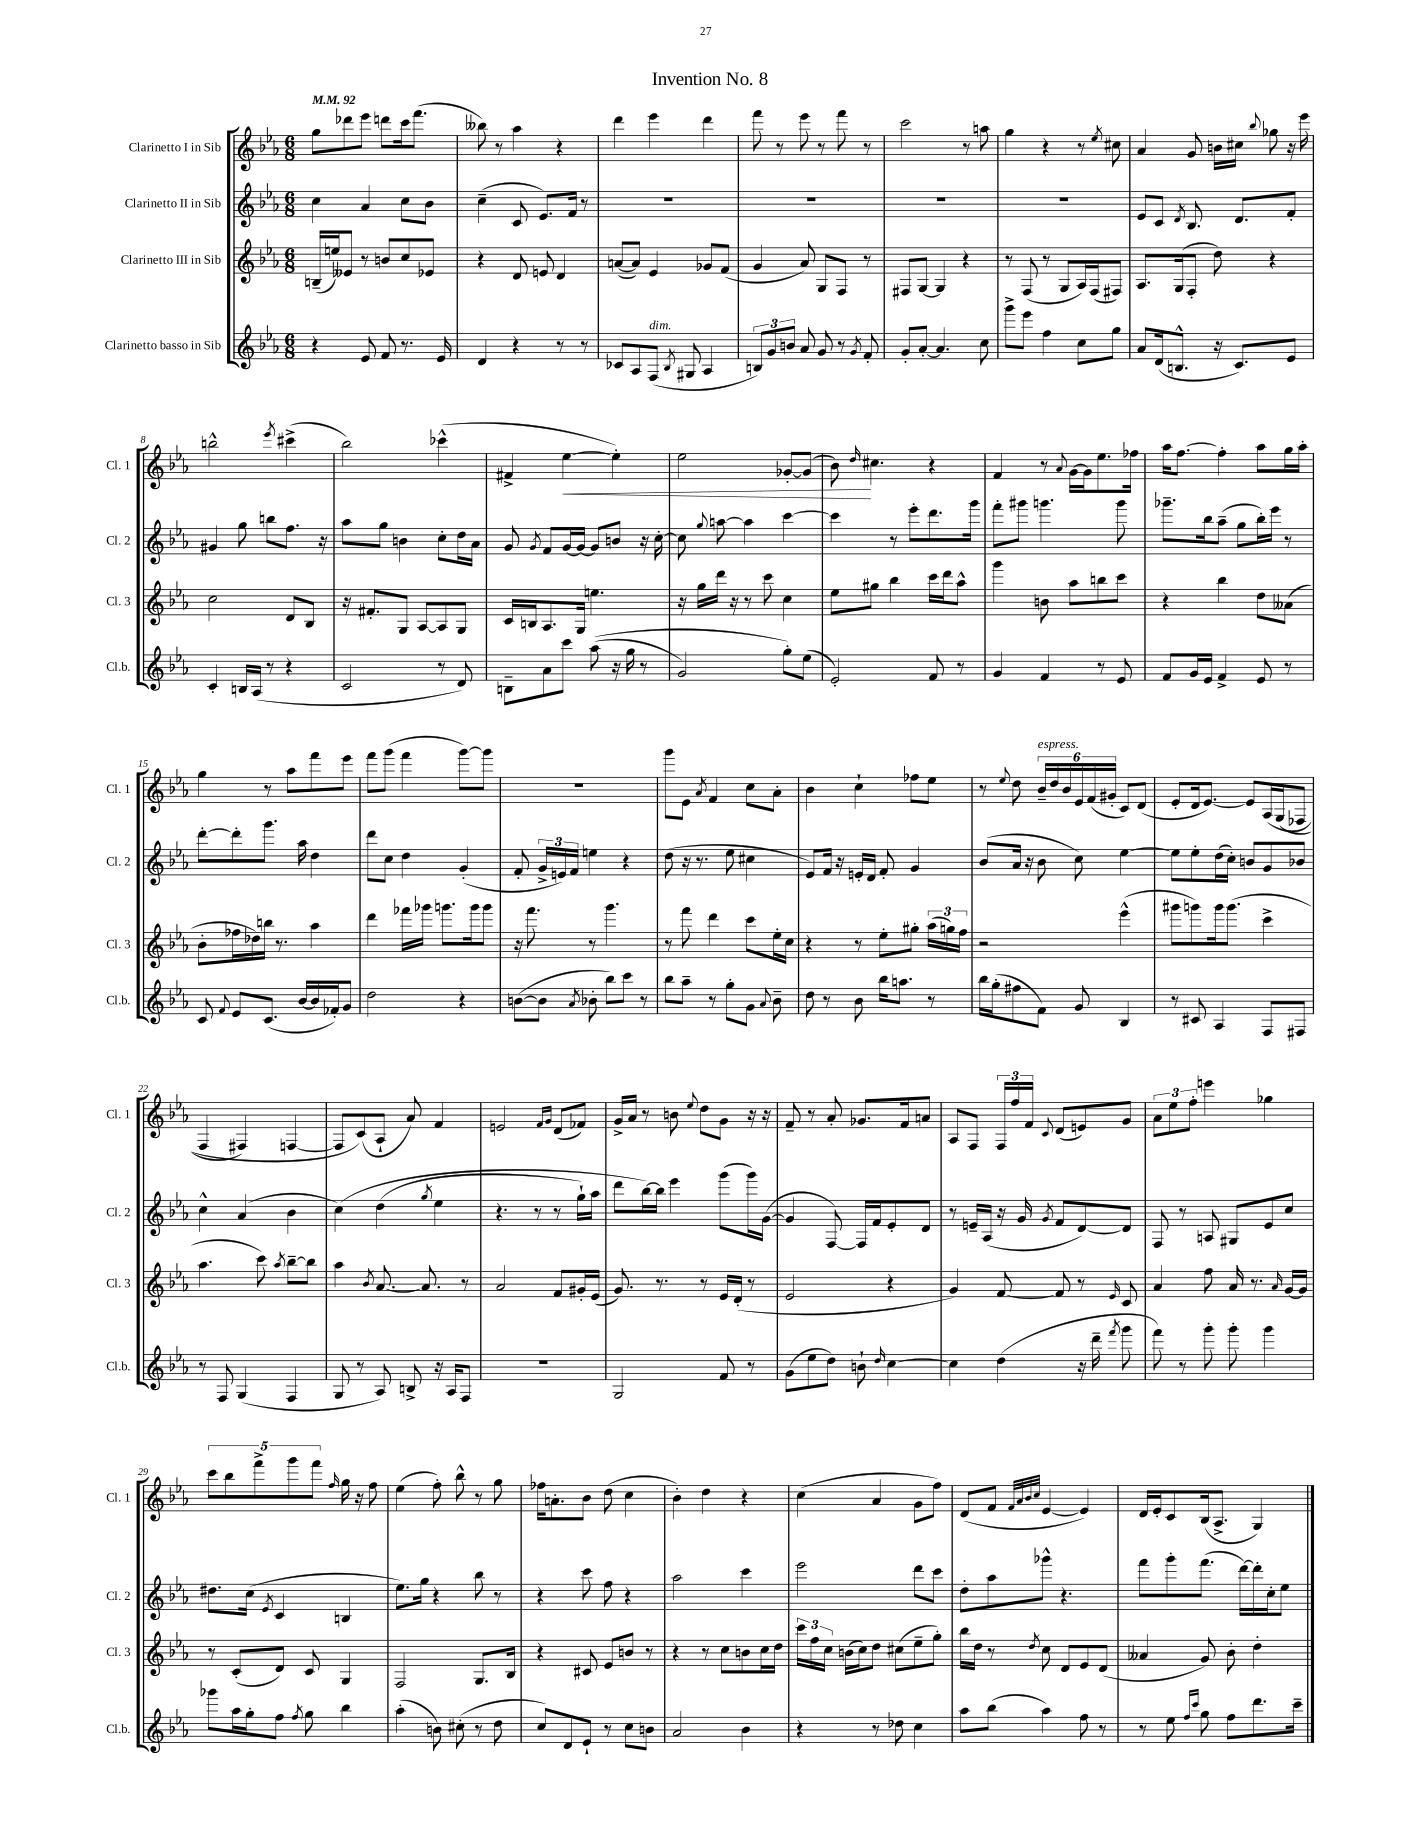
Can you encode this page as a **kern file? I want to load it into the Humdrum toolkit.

**kern	**kern	**kern	**kern	**dynam
*part4	*part3	*part2	*part1	*part1
*staff4	*staff3	*staff2	*staff1	*staff1
*I"Clarinetto basso in Sib	*I"Clarinetto III in Sib	*I"Clarinetto II in Sib	*I"Clarinetto I in Sib	*
*I'Cl.b.	*I'Cl. 3	*I'Cl. 2	*I'Cl. 1	*
*clefG2	*clefG2	*clefG2	*clefG2	*
*k[b-e-a-]	*k[b-e-a-]	*k[b-e-a-]	*k[b-e-a-]	*
*M6/8	*M6/8	*M6/8	*M6/8	*
*MM92	*MM92	*MM92	*MM92	*
=1	=1	=1	=1	=1
4r	(16Bn~/LL	4cc\	8gg\L	.
.	16een/J)	.	.	.
.	8e--X/J	.	8ddd-X\	.
8e-/	8r	4a-/	8eee-\J	.
8f/	8bn/L	.	8dddn\L	.
8.r	8cc/	8cc\L	16ccc\k	.
.	.	.	(8.fff\J	.
.	8e-X/J	8b-\J	.	.
16e-/	.	.	.	.
=2	=2	=2	=2	=2
4d/	4r	(4cc~\	8bb--X\)	.
.	.	.	8r	.
4r	8d/	8c/	4aa-\	.
.	8en/	8.e-/L)	.	.
8r	4d/	.	4r	.
.	.	16f/Jk	.	.
8r	.	8r	.	.
=3	=3	=3	=3	=3
8c-X/L	([8an/L	2.r	4ddd\	.
8A-/	8a/J])	.	.	.
!LO:TX:a:i:t=dim.	!	!	!	!
(8F/J	4e-/	.	4eee-\	.
8qB-/	.	.	.	.
8G#X/	.	.	.	.
4A-/	8g-X/L	.	4ddd\	.
.	(8f/J	.	.	.
=4	=4	=4	=4	=4
12Bn/L)	4g/	2.r	8fff\	.
12g/	.	.	.	.
.	.	.	8r	.
12bn/J	.	.	.	.
8a-/	8a-/)	.	8eee-\	.
8g/	8G/L	.	8r	.
8r	8F/J	.	8fff\	.
8qg/	.	.	.	.
8f'/	8r	.	8r	.
=5	=5	=5	=5	=5
8g'/L	8F#X/L	2.r	2ccc\	.
[8a-'/J	[8G/J	.	.	.
4.a-/]	4G/]	.	.	.
.	4r	.	8r	.
8cc\	.	.	8aan\	.
=6	=6	=6	=6	=6
8ggg^\L	8r	2.r	4gg\	.
8eee-\J	(8F/	.	.	.
4ff\	8r	.	4r	.
.	8G/L	.	.	.
8cc\L	16A-/L)	.	8r	.
.	(16F/J	.	.	.
.	.	.	8qee-/	.
8gg\J	8F#X/J)	.	8cc#X\	.
=7	=7	=7	=7	=7
8a-/L	8.A-/L	8e-/L	4a-/	.
(16d/k	.	8c/J	.	.
8.Bn^^/J	(16G/k	.	.	.
.	.	8qd/	.	.
.	8F'/J	8.B-/	8g/	.
16r	8dd\)	.	16bn\LL	.
8.c/L)	.	8.d/L	16cc#X\JJ	.
.	.	.	8qqbb-/	.
.	4r	.	8gg-X\	.
8e-/J	.	8f'/J	16r	.
.	.	.	16eee-\	.
!!LO:LB:g=z
=8	=8	=8	=8	=8
4c'/	2cc\	4g#X/	2bbn^^\	.
16Bn/LL	.	8gg\	.	.
(16A-/JJ	.	.	.	.
8r	.	8bbn\L	.	.
.	.	.	8qeee-/	.
4r	8d/L	8.ff\J	(4ccc#X^\	.
.	8B-/J	.	.	.
.	.	16r	.	.
=9	=9	=9	=9	=9
2c/	16r	8aa-\L	2bb-\)	.
.	8.f#X'/L	.	.	.
.	.	8gg\J	.	.
.	8G/J	4bn\	.	.
.	[8A-/L	.	.	.
8r	8A-/]	8cc'\L	(4ccc-X^^\	.
8d/)	8G/J	16dd\L	.	.
.	.	16a-\JJ	.	.
=10	=10	=10	=10	=10
8Bn~\L	16c/LL	8g/	4f#X^/	.
.	16Bn/J	.	.	.
.	.	8qg/	.	.
8a-\	8.A-/	8f/L	.	.
!	!	!	!	!LO:HP:b
8ccc\J	.	[16g/L	[4ee-\	<
.	16G/Jk	16g/JJ_	.	.
((8aa-\	4.een\	8g/L]	.	.
16r	.	8bn/J	4ee-'\])	.
16gg\	.	.	.	.
8r	.	16r	.	.
.	.	[16cc'\	.	.
=11	=11	=11	=11	=11
2g/)	16r	8cc\]	2ee-\	.
.	16gg\LL	.	.	.
.	.	8qqgg/	.	.
.	16ddd\JJ	[8aan\	.	.
.	16r	.	.	.
.	8r	4aa\]	.	.
.	8ccc\	.	.	.
8gg'\L)	4cc\	[4ccc\	[8g-X'/L	.
(8ee-\J	.	.	(8g-/J]	.
=12	=12	=12	=12	=12
2e-'/)	8ee-\L	4ccc\]	8b-\)	.
.	.	.	16qqdd/	.
.	8gg#X\J	.	4.cc#X\	[
.	4bb-\	8r	.	.
.	.	8eee-'\L	.	.
8f/	16ccc\LL	8.ddd\	4r	.
.	16ddd\J	.	.	.
8r	8aa-^^\J	.	.	.
.	.	16ggg\Jk	.	.
=13	=13	=13	=13	=13
4g/	4ggg\	8fff'\L	4f/	.
.	.	8ggg#X\J	.	.
4f/	8bn\	4.gggn\	8r	.
.	.	.	8qqa-/	.
.	8aa-\L	.	[16g\LL	.
.	.	.	16g\J]	.
8r	8bbn\	.	8.ee-\	.
8e-/	8ccc\J	8ggg\	.	.
.	.	.	16ff-X\Jk	.
=14	=14	=14	=14	=14
8f/L	4r	8.ggg-X~\L	16aa-\KL	.
.	.	.	[8.ff\J	.
16g/L	.	.	.	.
16e-/JJ	.	16bb-\k	.	.
4f^/	4bb-\	(8aa-~\J	4ff'\]	.
.	.	8gg\L	.	.
8e-/	8dd\L	16bb-'\L)	8aa-\L	.
.	.	16eee-\JJ	.	.
8r	(8a--X\J	8r	16gg\L	.
.	.	.	16aa-'\JJ	.
!!LO:LB:g=z
=15	=15	=15	=15	=15
8c/	8b-'\L	[8ddd'\L	4gg\	.
8qqf/	.	.	.	.
8e-/L	16ff-X\L	8ddd'\]	.	.
.	16dd-X\)	.	.	.
(8.c/J	16bbn\JJ	8.ggg\J	8r	.
.	8.r	.	.	.
.	.	.	8aa-\L	.
[16b-/LL	.	16aa-\	.	.
16b-/]	4aa-\	4dd\	8fff\	.
16f-X'/J)	.	.	.	.
8g/J	.	.	8eee-\J	.
=16	=16	=16	=16	=16
2dd\	4ddd\	8ddd\L	8fff\L	.
.	.	8cc\J	(8ggg\J	.
.	16fff-X\LL	4dd\	4fff\	.
.	16ggg-X\JJ	.	.	.
.	8.gggn\L	.	.	.
4r	.	(4g'/	[8ggg\L)	.
.	16ggg\k	.	.	.
.	8ggg\J	.	8ggg\J]	.
=17	=17	=17	=17	=17
([8bn\L	16r	8f'/	2.r	.
.	8.fff\	.	.	.
8b\J]	.	24g^/LL	.	.
.	.	24en/)	.	.
.	.	24f/JJ	.	.
8qa-/	.	.	.	.
8b-X'\	8r	4een\	.	.
8bb-\L)	4.ggg\	.	.	.
8ccc\J	.	4r	.	.
8r	.	.	.	.
=18	=18	=18	=18	=18
8bb-\L	8r	(8dd\	8ggg\L	.
8aa-~\J	8fff\	16r	8e-\J	.
.	.	8.r	.	.
.	.	.	8qa-/	.
8r	4ddd\	.	4f/	.
8gg'\L	.	8ee-\	.	.
8g\J	8ccc\L	4cc#X\	8cc\L	.
8qqa-/	.	.	.	.
8b-~\	16ee-'\L	.	8a-'\J	.
.	16cc\JJ	.	.	.
=19	=19	=19	=19	=19
8dd\	4r	8e-/L)	4b-\	.
8r	.	16f/Jk	.	.
.	.	16r	.	.
8b-\	8r	16en'/LL	4cc`\	.
.	.	16d/JJ	.	.
16bb-\KL	8ee-'\L	8f'/	.	.
8.aan\J	.	.	.	.
.	8gg#X'\J	4g/	8ff-X\L	.
8r	(24aa-\LL	.	8ee-\J	.
.	24ggn\)	.	.	.
.	24ff\JJ	.	.	.
=20	=20	=20	=20	=20
16bb-\LL	2r	(8b-/L	8r	.
(16gg'\J	.	.	.	.
.	.	.	8qqee-/	.
8ff#X\	.	16a-/Jk	8dd\	.
.	.	16r	.	.
!	!	!	!LO:TX:a:i:t=espress.	!
8f\J)	.	8b-\	24b-~/LL	.
.	.	.	24dd/	.
.	.	.	24b-/	.
8g/	.	8cc\)	24e-/	.
.	.	.	(24f/	.
.	.	.	24g#X'/JJ	.
4B-/	(4eee-^^\	[4ee-\	8c/L)	.
.	.	.	(8d/J	.
=21	=21	=21	=21	=21
8r	8ggg#X\L	8ee-\L]	8e-'/L	.
8c#X/	8gggn\)	8ee-'\	16d/k	.
.	.	.	[8.e-/J)	.
4A-/	16ggg\k	(16dd\L	.	.
.	(8.ggg\J	16cc'\JJ)	.	.
.	.	8bn/L	8e-/L]	.
8F/L	4ccc^\	8g/	(16A-/L	.
.	.	.	(16G/J	.
8F#X/J	.	8b-X/J	8F-X/J	.
!!LO:LB:g=z
=22	=22	=22	=22	=22
8r	4.aa-\	4cc^^\	4F/	.
8F/	.	.	.	.
(4G/	.	(4a-/	4F#X/)	.
.	8ccc\)	.	.	.
.	8qaa-/	.	.	.
4F/	[8bb-~\L	4b-\	[4Fn/	.
.	8bb-\J]	.	.	.
=23	=23	=23	=23	=23
8G/	4aa-\	(4cc\)	8F/L]	.
8r	.	.	(8c/)	.
.	8qb-/	.	.	.
8A-/)	[8.a-/	(4dd\	8A-`/J	.
8Bn^/	.	.	8a-/)	.
.	8.a-/]	.	.	.
.	.	8qgg/	.	.
16r	.	4ee-\	4f/	.
16A-/KL	.	.	.	.
8F/J	8r	.	.	.
=24	=24	=24	=24	=24
2.r	2a-/	4.r	2en/	.
.	.	8r	.	.
.	.	.	16qqf/LL	.
.	.	.	16qqg/JJ	.
.	8f/L	8r	(8d/L	.
.	16g#X'/L	16gg`\LL)	8f-X/J)	.
.	(16e-/JJ	16aa-\JJ	.	.
=25	=25	=25	=25	=25
2G/	8.g/)	8ddd\L	16g^/LL	.
.	.	.	16a-/JJ	.
.	.	[16bb-\L)	8r	.
.	8.r	16bb-\JJ]	.	.
.	.	4eee-\	8bn\	.
.	.	.	8qqee-/	.
.	8r	.	8dd\L	.
8f/	16e-/LL	(8ggg\L	8g\J	.
.	(16d'/JJ	.	.	.
8r	8r	16ggg\L)	16r	.
.	.	([16g\JJ	16r	.
=26	=26	=26	=26	=26
(8g\L	2e-/	4g/]	8f~/	.
8ee-\	.	.	8r	.
8dd\J)	.	[8F/)	8a-'/	.
8bn`\	.	16F/LL]	8.g-X/L	.
.	.	16f/J	.	.
16qqdd/	.	.	.	.
[4cc\	4r	8e-'/	.	.
.	.	.	16f/k	.
.	.	8d/J	8an/J	.
=27	=27	=27	=27	=27
4cc\]	4g/)	8r	8A-/L	.
.	.	16en~/LL	8F/J	.
.	.	(16A-/JJ	.	.
(4dd\	[8f/	16r	24F/LL	.
.	.	.	24ff/	.
.	.	16g/	.	.
.	.	.	24f/JJ	.
.	.	8qg/	8qqc/	.
.	8f/]	8f/L	(8d/L	.
16r	8r	[8d/)	8en/)	.
16ddd~\	.	.	.	.
8qfff/	16qqe-/	.	.	.
8ggg\	8c/	8d/J]	8g/J	.
=28	=28	=28	=28	=28
8fff\)	4a-/	8F/	12a-\L	.
.	.	.	12ee-\	.
8r	.	8r	.	.
.	.	.	12ff'\J	.
8ggg'\	8ff\	8An/	4eeen\	.
8ggg'\	16a-/	8G#X/L	.	.
.	8.r	.	.	.
4ggg\	.	8e-/	4gg-X\	.
.	16qqa-/	.	.	.
.	[16g/LL	8cc/J	.	.
.	16g/JJ]	.	.	.
!!LO:LB:g=z
=29	=29	=29	=29	=29
8ggg-X\L	8r	8.dd#X\L	10ccc\L	.
.	.	.	10bb-\	.
16aa-\L	(8c'/L	.	.	.
16gg'\J	.	(16cc\Jk	.	.
.	.	.	10fff^\	.
.	.	8qe-/	.	.
8ff\J	8d/J)	4c/	.	.
.	.	.	10ggg\	.
8qff/	.	.	.	.
8gg\	8c/	.	.	.
.	.	.	10fff\J	.
.	.	.	16qqff/	.
4bb-\	4G/	4Bn/	16gg\	.
.	.	.	16r	.
.	.	.	8ff\	.
=30	=30	=30	=30	=30
(4aa-'\	2F/	8.ee-\L)	(4ee-\	.
.	.	16gg\Jk	.	.
8bn\)	.	4r	8ff'\)	.
(8cc#X'\	.	.	8bb-^^\	.
8r	8.G/L	8bb-\	8r	.
8dd\	.	8r	8gg\	.
.	16B-/Jk	.	.	.
=31	=31	=31	=31	=31
8cc/L)	4r	4r	16ff-X\KL	.
.	.	.	8.an'\	.
8d/	.	.	.	.
8e-`/J	8c#X/	8ccc\	8b-\J	.
8r	8e-/L	8ff\	(8dd\	.
8cc\L	8bn/J	4r	4cc\	.
8bn\J	8r	.	.	.
=32	=32	=32	=32	=32
2a-/	4r	2aa-\	4b-'\)	.
.	8r	.	4dd\	.
.	8cc\L	.	.	.
4b-\	8bn\	4ccc\	4r	.
.	16cc\L	.	.	.
.	16dd\JJ	.	.	.
=33	=33	=33	=33	=33
4r	24ccc\LL	2eee-\	(4cc\	.
.	24ff\	.	.	.
.	24cc\JJ	.	.	.
.	(16bn\LL	.	.	.
.	16cc\J)	.	.	.
8r	8dd\J	.	4a-/	.
8dd-X\	(8cc#X\L	.	.	.
4cc\	8ee-~\	8ddd\L	8g\L	.
.	8gg'\J)	8ccc\J	8ff\J)	.
=34	=34	=34	=34	=34
8aa-\L	16bb-\LL	8dd'\L	(8d/L	.
.	16dd\JJ	.	.	.
(8bb-\J	8r	8aa-\	8f/J	.
.	.	.	32qqf/LLL	.
.	.	.	32qqa-/	.
.	.	.	32qqb-/	.
.	8qdd/	.	32qqcc/JJJ	.
4aa-\)	8cc\	8ggg-X^^\J	[4e-/	.
.	8d/L	4.r	.	.
8ff\	8e-/	.	4e-/])	.
8r	(8d/J	.	.	.
=35	=35	=35	=35	=35
8r	4a--X/	8fff\L	16d/LL	.
.	.	.	16e-'/J	.
8ee-\	.	8ggg'\	8c/	.
16qqff/LL	.	.	.	.
16qqccc/JJ	.	.	.	.
8gg\	8g/)	(8.fff\J	(16B-/k	.
.	.	.	8.A-^/J	.
8ff\L	8b-'\	.	.	.
.	.	[16ddd\LL)	.	.
8.ddd\	4dd'\	16ddd'\]	4G/)	.
.	.	16cc'\J	.	.
.	.	8ee-\J	.	.
16ccc~\Jk	.	.	.	.
==	==	==	==	==
*-	*-	*-	*-	*-
